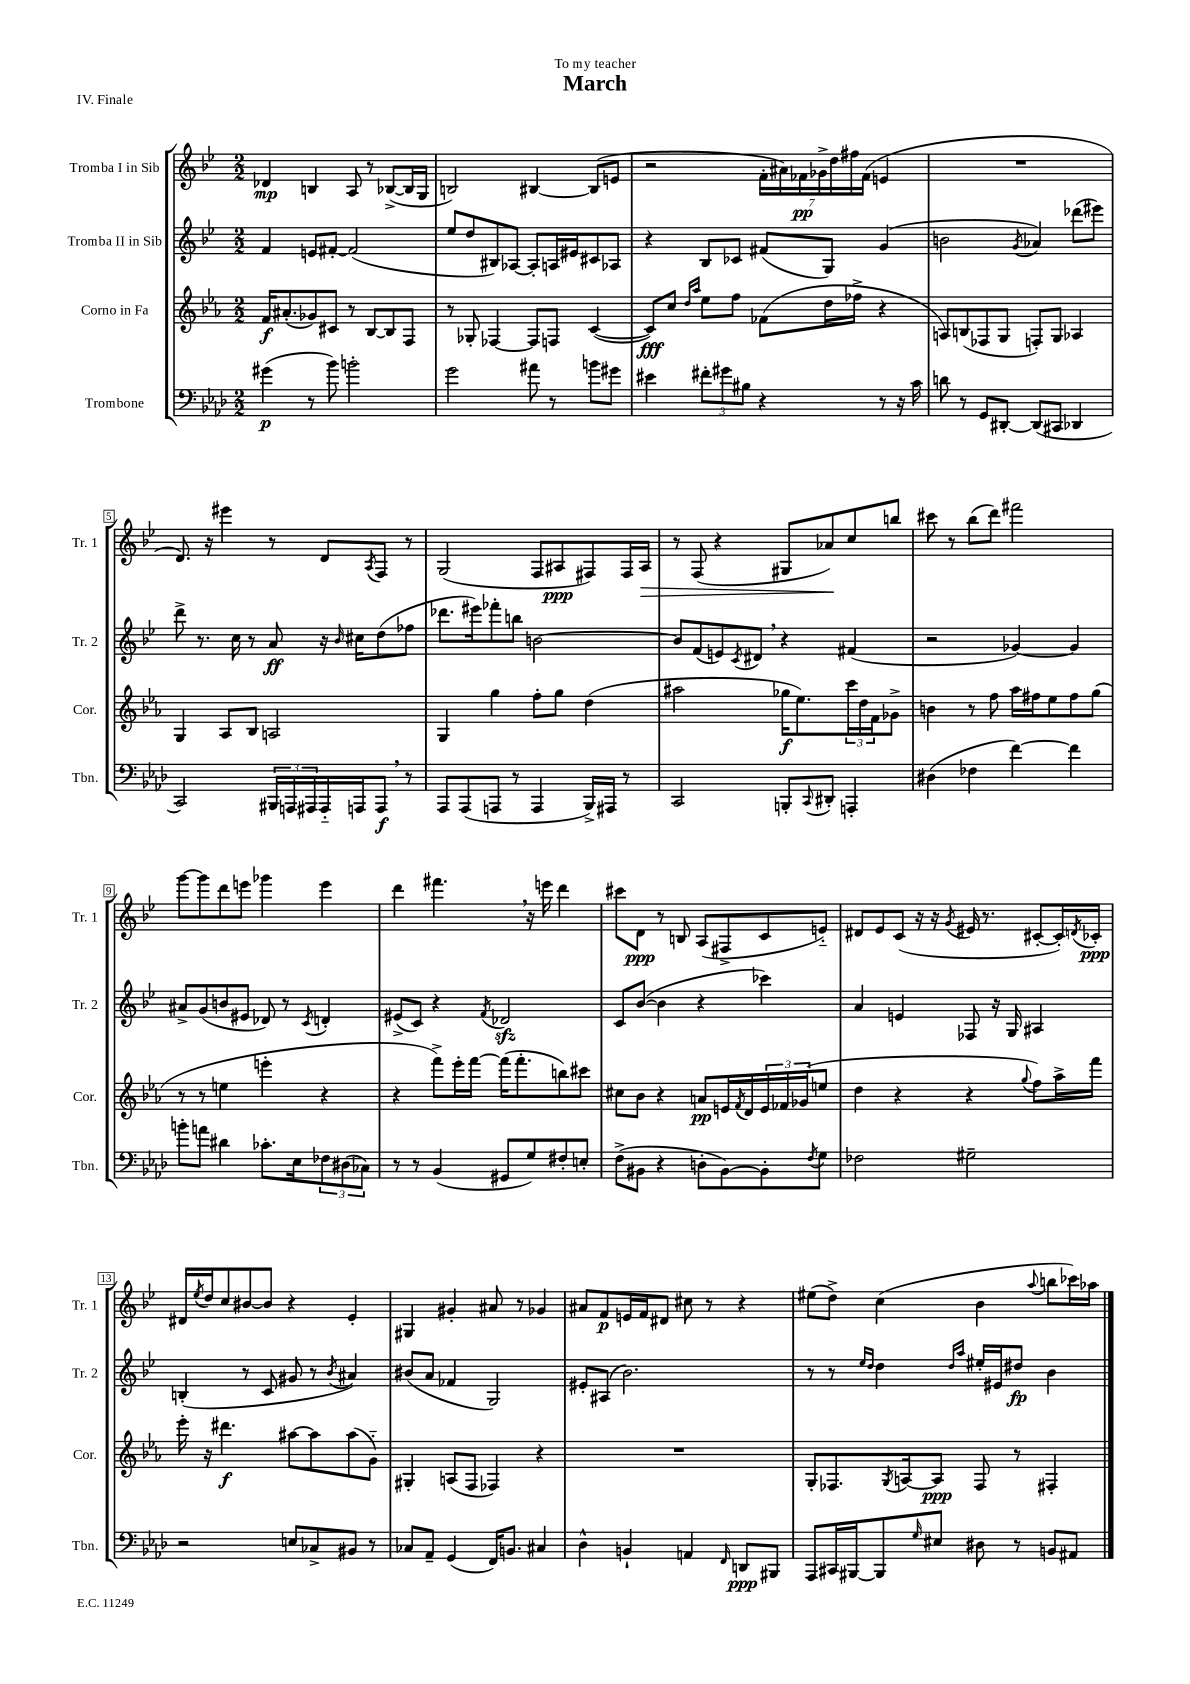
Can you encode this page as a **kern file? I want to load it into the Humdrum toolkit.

**kern	**kern	**kern	**kern
*staff4	*staff3	*staff2	*staff1
*clefF4	*clefG2	*clefG2	*clefG2
*k[b-e-a-d-]	*k[b-e-a-]	*k[b-e-]	*k[b-e-]
*M2/2	*M2/2	*M2/2	*M2/2
(4g#	16f	4f	4d-
.	(8.a#'	.	.
8r	8g-)	8e	4B
8b-)	8c#	[8f#'	.
2b'	8r	(2f#]	8A
.	[8B-	.	8r
.	8B-]	.	([8B-^
.	8F	.	16B-]
.	.	.	16G
=	=	=	=
2g	8r	8ee-	2B)
.	8G-'	8dd	.
.	[4F-	8B#)	.
.	.	[8A-	.
8a#	8F-]	8A-']	[4B#
8r	8F	16A	.
.	.	16e#	.
8b	([4c	8c#	(8B#]
8g#	.	8A-	8e
=	=	=	=
4e#	8c])	4r	2r
.	8cc	.	.
.	16qqdd	.	.
.	16qqaa-	.	.
12f#'	8ee-	8B-	.
12g#	.	.	.
.	8ff	8c-	.
12B#	.	.	.
4r	(8f-	(8f#	28f'
.	.	.	28a#)
.	.	.	28f-
.	.	.	28g-^
.	16dd	8G)	.
.	.	.	28dd
.	.	.	28ff#
.	16ff-^	.	.
.	.	.	(28f-
8r	4r	(4g	4e
16r	.	.	.
16c	.	.	.
=	=	=	=
8d	8A)	2b	1r
8r	(8B	.	.
8GG	8F-	.	.
[8DD#'	8G	.	.
.	.	8qg	.
(8DD#]	8F')	4a-)	.
8CC#	8G	.	.
4DD-	4A-	(8ddd-	.
.	.	8eee#)	.
=	=	=	=
2CC)	4G	8ddd^	8.d)
.	.	8.r	.
.	.	.	16r
.	8A-	.	4eee#
.	.	16cc	.
.	8B-	8r	.
24BBB#	2A	8a	8r
24AAA	.	.	.
24AAA#	.	.	.
16AAA#'~	.	16r	8d
.	.	16qqb-	.
16AAA	.	16cc#	.
.	.	.	8qA
8AAA	.	(8dd	8F
8r	.	8ff-	8r
=	=	=	=
8AAA-	4G	8.ddd-	(2G
(8AAA-	.	.	.
.	.	16eee#)	.
8AAA	4gg	8fff-'	.
8r	.	8bb	.
4AAA	8ff'	[2b	8F
.	8gg	.	8A#
16BBB-^)	(4dd	.	8F#)
16AAA#	.	.	.
8r	.	.	16F#
.	.	.	16A#
=	=	=	=
2CC	2aa#	8b]	8r
.	.	(8f	(8F
.	.	8e)	4r
.	.	8qc	.
.	.	8d#	.
8BBB'	16gg-	4r	8G#
.	8.ee-)	.	.
8qqCC	.	.	.
8DD#'	.	.	8a-)
4AAA'	24ccc	(4f#	8cc
.	24dd	.	.
.	24f	.	.
.	8g-^	.	8bb
=	=	=	=
(4D#	4b	2r	8ccc#
.	.	.	8r
4F-	8r	.	(8bb-
.	8ff	.	8ddd)
[4f)	16aa-	[4g-)	2fff#
.	16ff#	.	.
.	8ee-	.	.
4f]	8ff#	4g-]	.
.	(8gg	.	.
=	=	=	=
8b'	8r	8a#^	[8ggg
8a	8r	(8g	8ggg]
4d#	4ee	8b	8ddd
.	.	8e#	8eee
8.c-'	4eee'	8d-)	4ggg-
.	.	8r	.
16E-	.	.	.
.	.	8qc	.
12F-	4r	4d'	4eee
(12D#	.	.	.
12C-)	.	.	.
=	=	=	=
8r	4r	(8e#^	4ddd
8r	.	8c)	.
(4BB-	8fff^)	4r	4.fff#
.	16eee-'	.	.
.	[16fff	.	.
.	.	8qf	.
8GG#	(16fff]	2d-	.
.	8.fff'	.	.
8G)	.	.	16r
.	.	.	16eee
8F#'	8bb)	.	4ddd
8E'	8ccc#	.	.
=	=	=	=
(8F^	8cc#	8c	8ccc#
8BB#	8b-	([8b-	8d
4r	4r	4b-]	8r
.	.	.	8B
8D'	8a	4r	(8A
[8BB#)	16e	.	8F#^
.	8qf	.	.
.	16d	.	.
8BB#']	24e	4ccc-)	8c
.	24f-	.	.
.	(24g-	.	.
8qF	.	.	.
8G	8ee	.	8e'~)
=	=	=	=
2F-	4dd	4a	8d#
.	.	.	8e-
.	4r	4e	(8c
.	.	.	16r
.	.	.	16r
.	.	.	8qg
2G#~	4r	8F-	16e#
.	.	.	8.r
.	.	16r	.
.	.	16G	.
.	8qqgg	.	.
.	8ff)	4A#	[8c#'
.	16aa-^	.	16c#'])
.	.	.	8qd
.	16fff	.	16c-'
=	=	=	=
2r	16eee-'	(4B'	16d#
.	.	.	8qee-
.	16r	.	16dd
.	4.ddd#	.	8cc
.	.	8r	[8b#
.	.	8c	8b#]
8E	[8aa#	8g#	4r
8C-^	8aa#]	8r	.
.	.	8qb-	.
8BB#	(8aa#	4a#)	4e-'
8r	8g'~)	.	.
=	=	=	=
8C-	4G#'	(8b#	4G#
8AA-~	.	8a	.
(4GG	(8A	4f-	4g#'
.	8F	.	.
16FF)	4F-)	2G)	8a#
8.BB	.	.	.
.	.	.	8r
4C#	4r	.	4g-
=	=	=	=
4D-^^	1r	8e#'	8a#
.	.	(8A#	8f
4BB`	.	2.b-)	16e
.	.	.	16f
.	.	.	8d#
4AA	.	.	8cc#
.	.	.	8r
16qqFF	.	.	.
8DD	.	.	4r
8BBB#	.	.	.
=	=	=	=
8AAA-	8G'	8r	(8ee#
16CC#	8.F-	8r	8dd^)
[16BBB#	.	.	.
.	.	16qqee-	.
.	.	16qqdd	.
8BBB#]	.	4dd	(4cc
.	8qG	.	.
.	[16A	.	.
16qqG	.	.	.
8E#	8A]	.	.
.	.	16qqdd	.
.	.	16qqaa	.
8D#	8F-	16ee#'	4b-
.	.	16e#	.
8r	8r	8dd#	.
.	.	.	8qqaa
8BB	4F#'	4b-	8bb
8AA#	.	.	16ccc-)
.	.	.	16aa-
==	==	==	==
*-	*-	*-	*-
